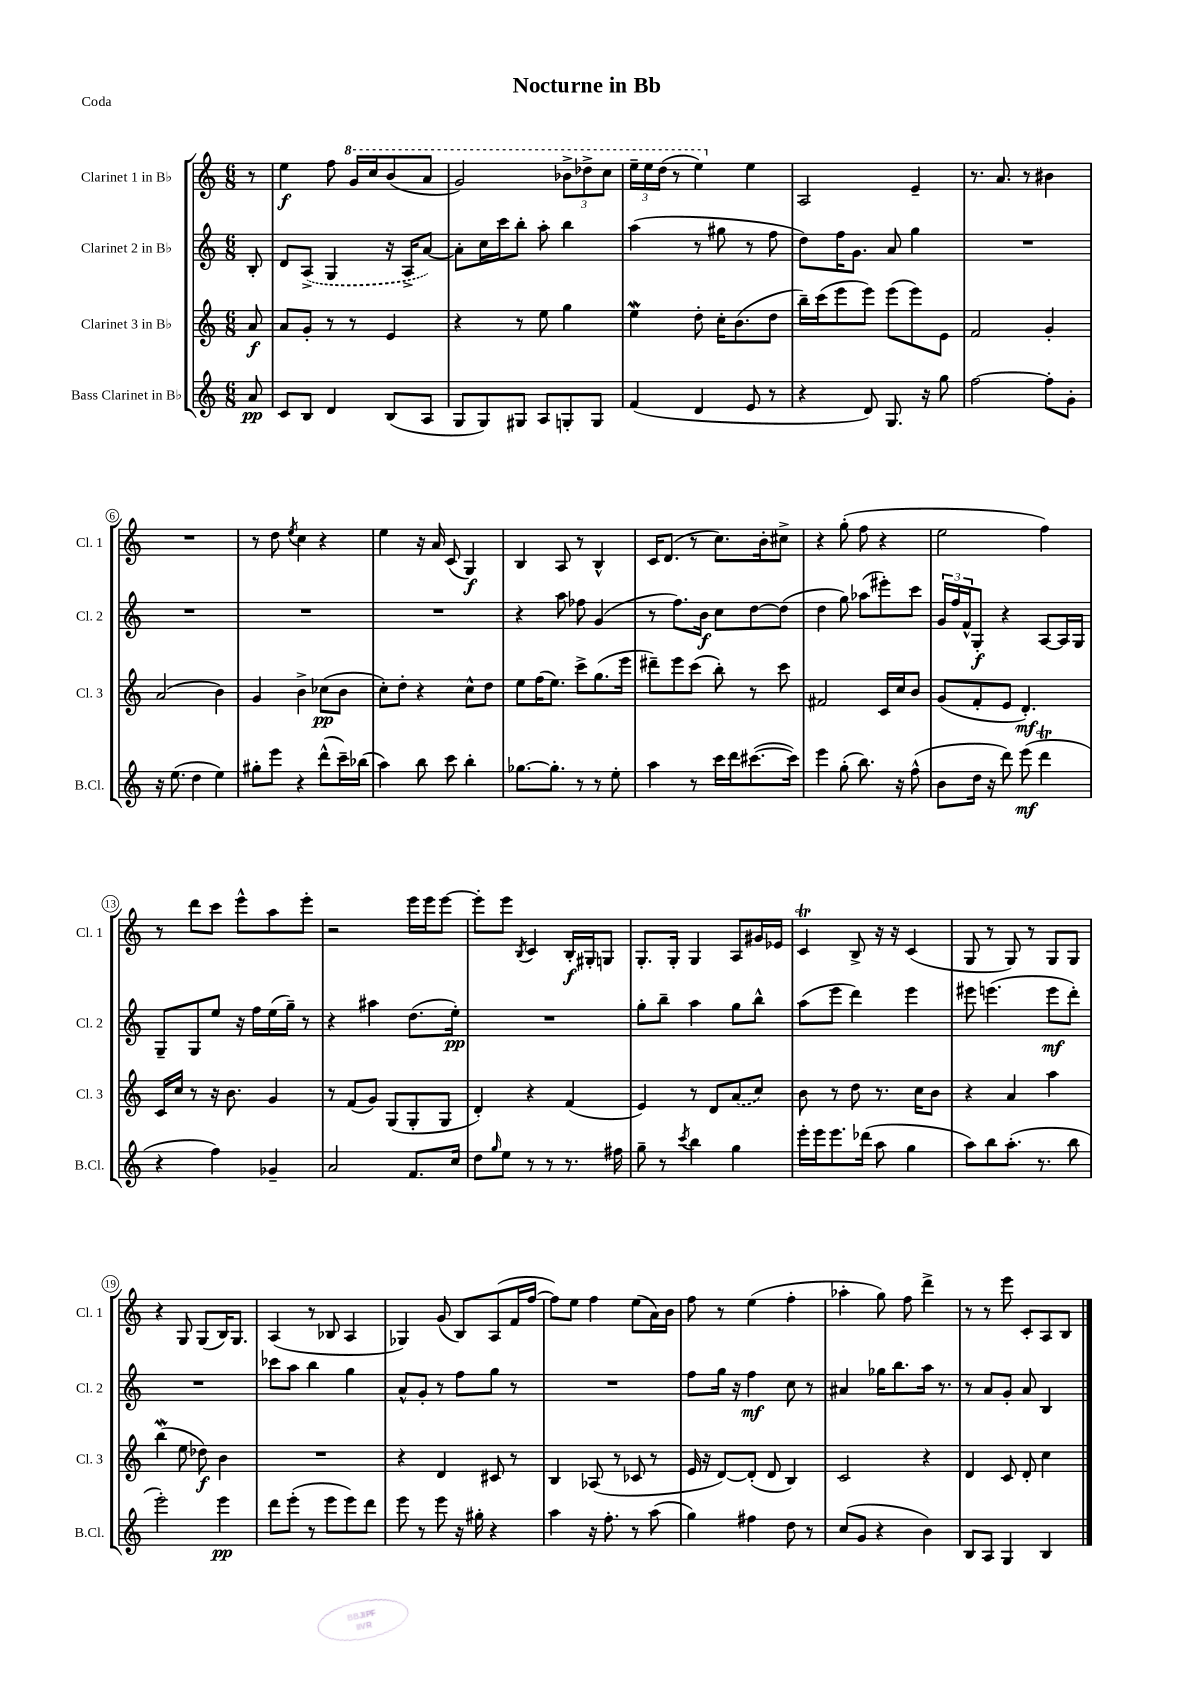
\header { title = "Nocturne in Bb" piece = "Coda" }
<<
\new StaffGroup <<
\new Staff = "s0" \with { instrumentName = "Clarinet 1 in Bb" shortInstrumentName = "Cl. 1" } {
    \clef treble \key c \major \numericTimeSignature \time 6/8 \partial 8
    r8 |
    e''4\f f''8 \ottava #1 g''16 c'''16 b''8( a''8 |
    g''2) \tuplet 3/2 { bes''8-> des'''8-> c'''8 } |
    \tuplet 3/2 { e'''16-- e'''16 d'''16( } r8 e'''4) \ottava #0 e''4 |
    a2 e'4-- |
    r8. a'8. r8 bis'4 |
    R2. |
    r8 d''8 \acciaccatura { e''8 } c''4 r4 |
    e''4 r16 a'16 c'8( g4\f) |
    b4 a8 r8 b4-^ |
    c'16 d'8.( r8 c''8.) b'16-. cis''8-> |
    r4 g''8-.( f''8 r4 |
    e''2 f''4) |
    r8 d'''8 c'''8 e'''8-^ a''8 e'''8-. |
    r2 e'''16 e'''16 e'''8~ |
    e'''8-. e'''8 \acciaccatura { b8 } c'4 b16-.\f gis16-. g8 |
    g8.-. g16-. g4 a8 gis'16 ees'16 |
    c'4\trill b8-> r16 r16 c'4( |
    g8 r8 g8) r8 g8 g8 |
    r4 g8 g8( b16) g8. |
    a4( r8 bes8 a4 |
    ges4) g'8( b8) a8( f'16 f''16~ |
    f''8) e''8 f''4 e''8( a'16) b'16 |
    f''8 r8 e''4( f''4-. |
    aes''4-. g''8) f''8 d'''4-> |
    r8 r8 e'''8 c'8-. a8 b8 \bar "|." |
}
\new Staff = "s1" \with { instrumentName = "Clarinet 2 in Bb" shortInstrumentName = "Cl. 2" } {
    \clef treble \key c \major \numericTimeSignature \time 6/8 \partial 8
    b8-. |
    d'8 \once \slurDashed a8->( g4 r16 a16-> a'8~) |
    a'8-. c''16 c'''16 b''8-. a''8-. b''4 |
    a''4( r8 gis''8 r8 f''8 |
    d''8) f''16 g'8. a'8 g''4 |
    R2. |
    R2. |
    R2. |
    R2. |
    r4 a''8 fes''8 g'4( |
    r8 f''8.) b'16\f c''8 d''8~ d''8( |
    d''4 g''8) aes''8( eis'''8-.) c'''8 |
    \tuplet 3/2 { g'16 f''16 f'16-^ } g8-.\f r4 a8~ a16 g16 |
    g8-- g8 e''8 r16 f''16 e''16( g''16--) r8 |
    r4 ais''4 d''8.( e''16-.\pp) |
    R2. |
    g''8-. b''8-- a''4 g''8 b''8-^ |
    a''8( e'''8 d'''4) e'''4 |
    eis'''8 e'''4.( e'''8\mf d'''8-.) |
    R2. |
    ces'''8 a''8 b''4 g''4 |
    a'8-^ g'8-. r8 f''8 g''8 r8 |
    R2. |
    f''8 g''16 r16 f''4\mf c''8 r8 |
    ais'4 ges''16 b''8. a''16 r8. |
    r8 a'8 g'8-. a'8 b4 \bar "|." |
}
\new Staff = "s2" \with { instrumentName = "Clarinet 3 in Bb" shortInstrumentName = "Cl. 3" } {
    \clef treble \key c \major \numericTimeSignature \time 6/8 \partial 8
    a'8\f |
    a'8 g'8-. r8 r8 e'4 |
    r4 r8 e''8 g''4 |
    e''4\mordent d''8-. c''16-. b'8.( d''8 |
    b''16--) c'''16( e'''8 e'''8) e'''8( e'''8) e'8 |
    f'2 g'4-. |
    a'2( b'4) |
    g'4 b'4-> ces''8\pp( b'8 |
    c''8-.) d''8-. r4 c''8-^ d''8 |
    e''8 f''16( e''8.) c'''8-> g''8.( e'''16 |
    dis'''8--) e'''8 c'''8( b''8-.) r8 c'''8 |
    fis'2 c'16 c''16 b'8 |
    g'8( f'8-. e'8 d'4.-.\mf) |
    c'16 c''16 r8 r16 b'8. g'4 |
    r8 f'8( g'8) g8( g8-. g8 |
    d'4-.) r4 f'4( |
    e'4) r8 d'8 \once \slurDashed a'8( c''8) |
    b'8 r8 d''8 r8. c''16 b'8 |
    r4 a'4 a''4 |
    b''4\mordent( e''8 des''8\f) b'4 |
    R2. |
    r4 d'4 cis'8 r8 |
    b4 aes8( r8 ces'8 r8 |
    e'16 r16 d'8~) d'8-.( d'8 b4) |
    c'2 r4 |
    d'4 c'8 d'8-. c''4 \bar "|." |
}
\new Staff = "s3" \with { instrumentName = "Bass Clarinet in Bb" shortInstrumentName = "B.Cl." } {
    \clef treble \key c \major \numericTimeSignature \time 6/8 \partial 8
    a'8\pp |
    c'8 b8 d'4 b8( a8 |
    g8 g8) gis8 a8 g8-. g8 |
    f'4( d'4 e'8 r8 |
    r4 d'8) g8. r16 g''8 |
    f''2~ f''8-. g'8-. |
    r16 e''8.( d''4 e''4) |
    gis''8-. e'''8 r4 d'''8-^( c'''16--) bes''16( |
    a''4) b''8 c'''8 b''4-. |
    ges''8.~ ges''8.-. r8 r8 e''8-. |
    a''4 r8 c'''16 d'''16 cis'''8.~( cis'''16) |
    e'''4 g''8-.( b''8.) r16 f''8-^( |
    b'8 d''16 r16 d'''8) e'''8\mf( d'''4\trill |
    r4 f''4) ges'4-- |
    a'2 f'8. c''16 |
    d''8 \grace { g''16 } e''8 r8 r8 r8. fis''16 |
    g''8-- r8 \acciaccatura { c'''8 } b''4 g''4 |
    e'''16-. e'''16 e'''8. des'''16( a''8 g''4 |
    a''8) b''8 a''8.-.( r8. b''8 |
    e'''2-.) e'''4\pp |
    d'''8 e'''8-.( r8 e'''8 e'''8) d'''8 |
    e'''8 r8 e'''8 r16 gis''16-. r4 |
    a''4 r16 f''8.-. r8 a''8( |
    g''4) fis''4 d''8 r8 |
    c''8( g'8 r4 b'4) |
    b8 a8 g4 b4 \bar "|." |
}
>>
>>
\layout { \context { \Score \override BarNumber.stencil = #(make-stencil-circler 0.1 0.3 ly:text-interface::print) } }
